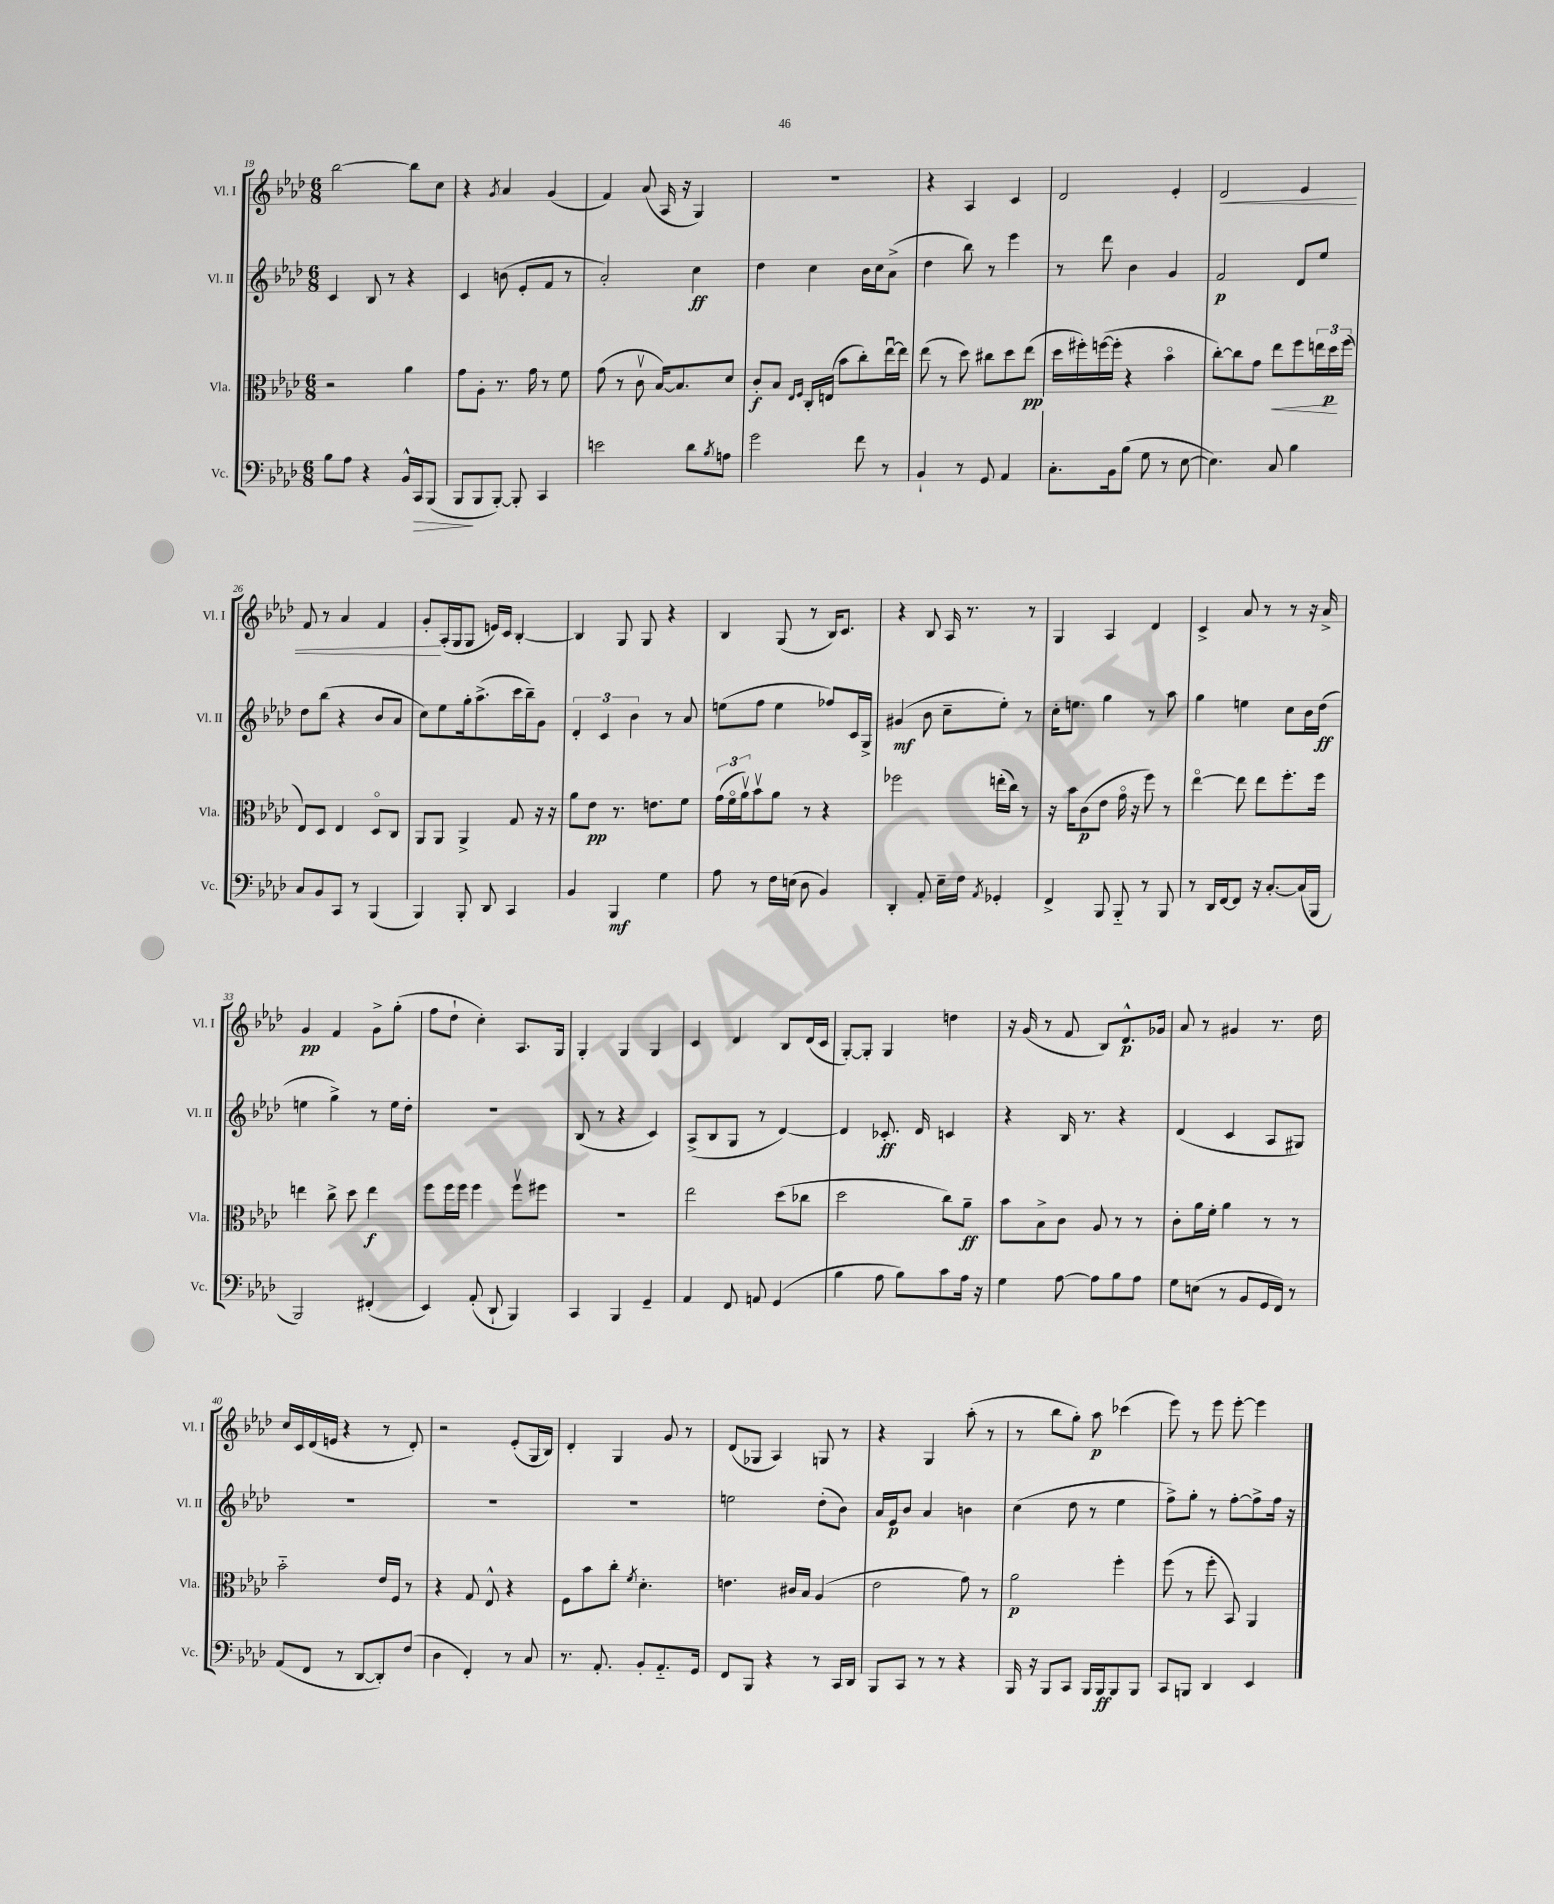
<<
\new StaffGroup <<
\new Staff = "s0" \with { instrumentName = "Vl. I" shortInstrumentName = "Vl. I" } {
    \clef treble \key aes \major \numericTimeSignature \time 6/8
    bes''2~ bes''8 c''8 |
    r4 \acciaccatura { g'8 } aes'4 g'4( |
    f'4) aes'8( aes16 r16 g4) |
    R2. |
    r4 aes4 c'4 |
    des'2 ees'4-. |
    des'2\< ees'4 |
    f'8 r8 aes'4 f'4 |
    g'8-.\! aes16-.( g16 g8 e'16) c'16 bes4~-. |
    bes4 g8 g8 r4 |
    bes4 g8( r8 bes16) c'8. |
    r4 bes8 aes16 r8. r8 |
    g4 aes4 des'4 |
    c'4-> aes'8 r8 r8 r16 aes'16-> |
    g'4\pp f'4 g'8-> g''8-.( |
    f''8 des''8-! c''4-.) aes8. g16 |
    g4-. g4 g4 |
    c'4 des'4 bes8 des'16( c'16 |
    g8~-.) g8-. g4 d''4 |
    r16 g'16( r8 f'8 bes8) des'8.-^\p ges'16 |
    aes'8 r8 gis'4 r8. des''16 |
    c''16 c'16 des'16( e'16 r4 r8 des'8-.) |
    r2 ees'8-.( g16 bes16) |
    des'4-. g4 g'8 r8 |
    des'8( ges8 aes4) g8 r8 |
    r4 g4 aes''8-.( r8 |
    r8 bes''8 g''8-.) aes''8\p ces'''4( |
    ees'''8) r8 ees'''8 ees'''8~-. ees'''4 \bar "|." |
}
\new Staff = "s1" \with { instrumentName = "Vl. II" shortInstrumentName = "Vl. II" } {
    \clef treble \key aes \major \numericTimeSignature \time 6/8
    c'4 bes8 r8 r4 |
    c'4 b'8( ees'8-. f'8 r8 |
    aes'2-.) c''4\ff |
    des''4 c''4 bes'16 c''16 aes'8->( |
    des''4 bes''8) r8 ees'''4 |
    r8 des'''8 bes'4 g'4 |
    f'2\p des'8 ees''8 |
    des''8 bes''8( r4 bes'8 aes'8 |
    c''8) ees''8 g''16-. aes''8.->( c'''16 bes''16--) g'8 |
    \tuplet 3/2 { des'4-. c'4 bes'4 } r8 aes'8 |
    e''8( f''8 e''4 fes''8) c'16 g16-> |
    gis'4\mf( bes'8 c''8-- ees''8-.) r8 |
    c''16-. e''8. g''4 r8 aes''8 |
    g''4 e''4 c''8 bes'16 des''16\ff( |
    e''4 g''4->) r8 e''16 des''16-. |
    R2. |
    bes8( r8 r4 c'4) |
    aes8->( bes8 g8 r8 des'4~) |
    des'4 ces'8.-.\ff des'16 c'4 |
    r4 bes16 r8. r4 |
    des'4( c'4 aes8 gis8) |
    R2. |
    R2. |
    R2. |
    e''2 des''8-.( bes'8) |
    aes'16 ees'16\p bes'8 aes'4 b'4 |
    c''4( des''8 r8 ees''4 |
    f''8->) g''8-. r8 f''8~-. f''8-> f''16 r16 \bar "|." |
}
\new Staff = "s2" \with { instrumentName = "Vla." shortInstrumentName = "Vla." } {
    \clef alto \key aes \major \numericTimeSignature \time 6/8
    r2 aes'4 |
    g'8 aes8-. r8. g'16 r8 f'8 |
    g'8( r8 c'8\upbow bes16~) bes8. des'8 |
    c'8-.\f bes8 \grace { ees16 f16 } c16-. e16( bes'8 c''8-.) ees''16~\downbow ees''16 |
    ees''8( r8 des''8) cis''8 des''8 ees''8\pp( |
    des''16 fis''16-.) f''16~( f''16-. r4 bes'4\flageolet |
    c''8~-.) c''8 g'8 ees''8\< f''8 \tuplet 3/2 { e''16 des''16\p\! f''16( } |
    ees8) des8 ees4 des8\flageolet c8 |
    aes,8 aes,8 aes,4-> g8 r16 r16 |
    aes'8 ees'8\pp r8. e'8. f'8 |
    \tuplet 3/2 { g'16( f'16\flageolet aes'16\upbow) } bes'8\upbow aes'8 r8 r4 |
    fes''2 e''16-.( c''16) r8 |
    r16 bes'16 c'8\p( ees'8 g'16\flageolet r16 f''8) r8 |
    ees''4~\flageolet ees''8 ees''8 f''8.-. f''16 |
    e''4 c''8-> des''8 e''4\f |
    f''8 f''16 f''16 f''4 f''8\upbow fis''8 |
    R2. |
    ees''2 des''8( ces''8 |
    des''2 c''8) aes'8--\ff |
    bes'8 bes8-> c'8 aes8 r8 r8 |
    c'8-. aes'16 f'16-. aes'4 r8 r8 |
    bes'2-_ ees'16 f16 r8 |
    r4 g8 ees8-^ r4 |
    f8 bes'8 c''8-. \acciaccatura { f'8 } des'4.-. |
    e'4. cis'16 bes16 aes4( |
    ees'2 g'8) r8 |
    aes'2\p f''4-. |
    f''8( r8 f''8-. bes,8) aes,4 \bar "|." |
}
\new Staff = "s3" \with { instrumentName = "Vc." shortInstrumentName = "Vc." } {
    \clef bass \key aes \major \numericTimeSignature \time 6/8
    bes8 aes8 r4 bes,16-^ c,16\> bes,,8( |
    bes,,8\! bes,,8 bes,,8~-.) bes,,8-. c,4 |
    e'2 des'8 \acciaccatura { bes8 } a8 |
    g'2 f'8 r8 |
    bes,4-! r8 g,8 aes,4 |
    c8.-. bes,16 bes8( g8 r8 ees8~ |
    ees4.) c8 bes4 |
    c8 bes,8 c,8 r8 bes,,4( |
    bes,,4) bes,,8-. des,8 c,4 |
    bes,4 bes,,4\mf g4 |
    aes8 r8 f16 e16( des8 bes,4) |
    des,4-. aes,8-. ees16-- f16 \acciaccatura { aes,8 } ges,4-. |
    f,4-> bes,,8 bes,,8-_ r8 bes,,8 |
    r8 des,16 f,16~ f,8 r16 c8.~-. c16( bes,,16 |
    bes,,2) fis,4-.( |
    ees,4) aes,8-.( des,8-! bes,,4) |
    c,4 bes,,4 g,4-- |
    aes,4 f,8 a,8 g,4( |
    bes4 aes8 bes8) c'8 aes16 r16 |
    g4 aes8~ aes8 bes8 aes8 |
    g8 e8( r8 bes,8 g,16 f,16) r8 |
    aes,8( f,8 r8 des,8~ des,8-.) f8( |
    des4 f,4-.) r8 c8 |
    r8. aes,8.-. bes,8-. aes,8.-_ g,16 |
    f,8 bes,,8 r4 r8 c,16 des,16 |
    bes,,8 c,8 r8 r8 r4 |
    bes,,16 r16 bes,,8 c,8 bes,,16 bes,,16\ff bes,,8 bes,,8 |
    c,8 b,,8 des,4 ees,4 \bar "|." |
}
>>
>>
\layout { \context { \Score currentBarNumber = #19 } }
